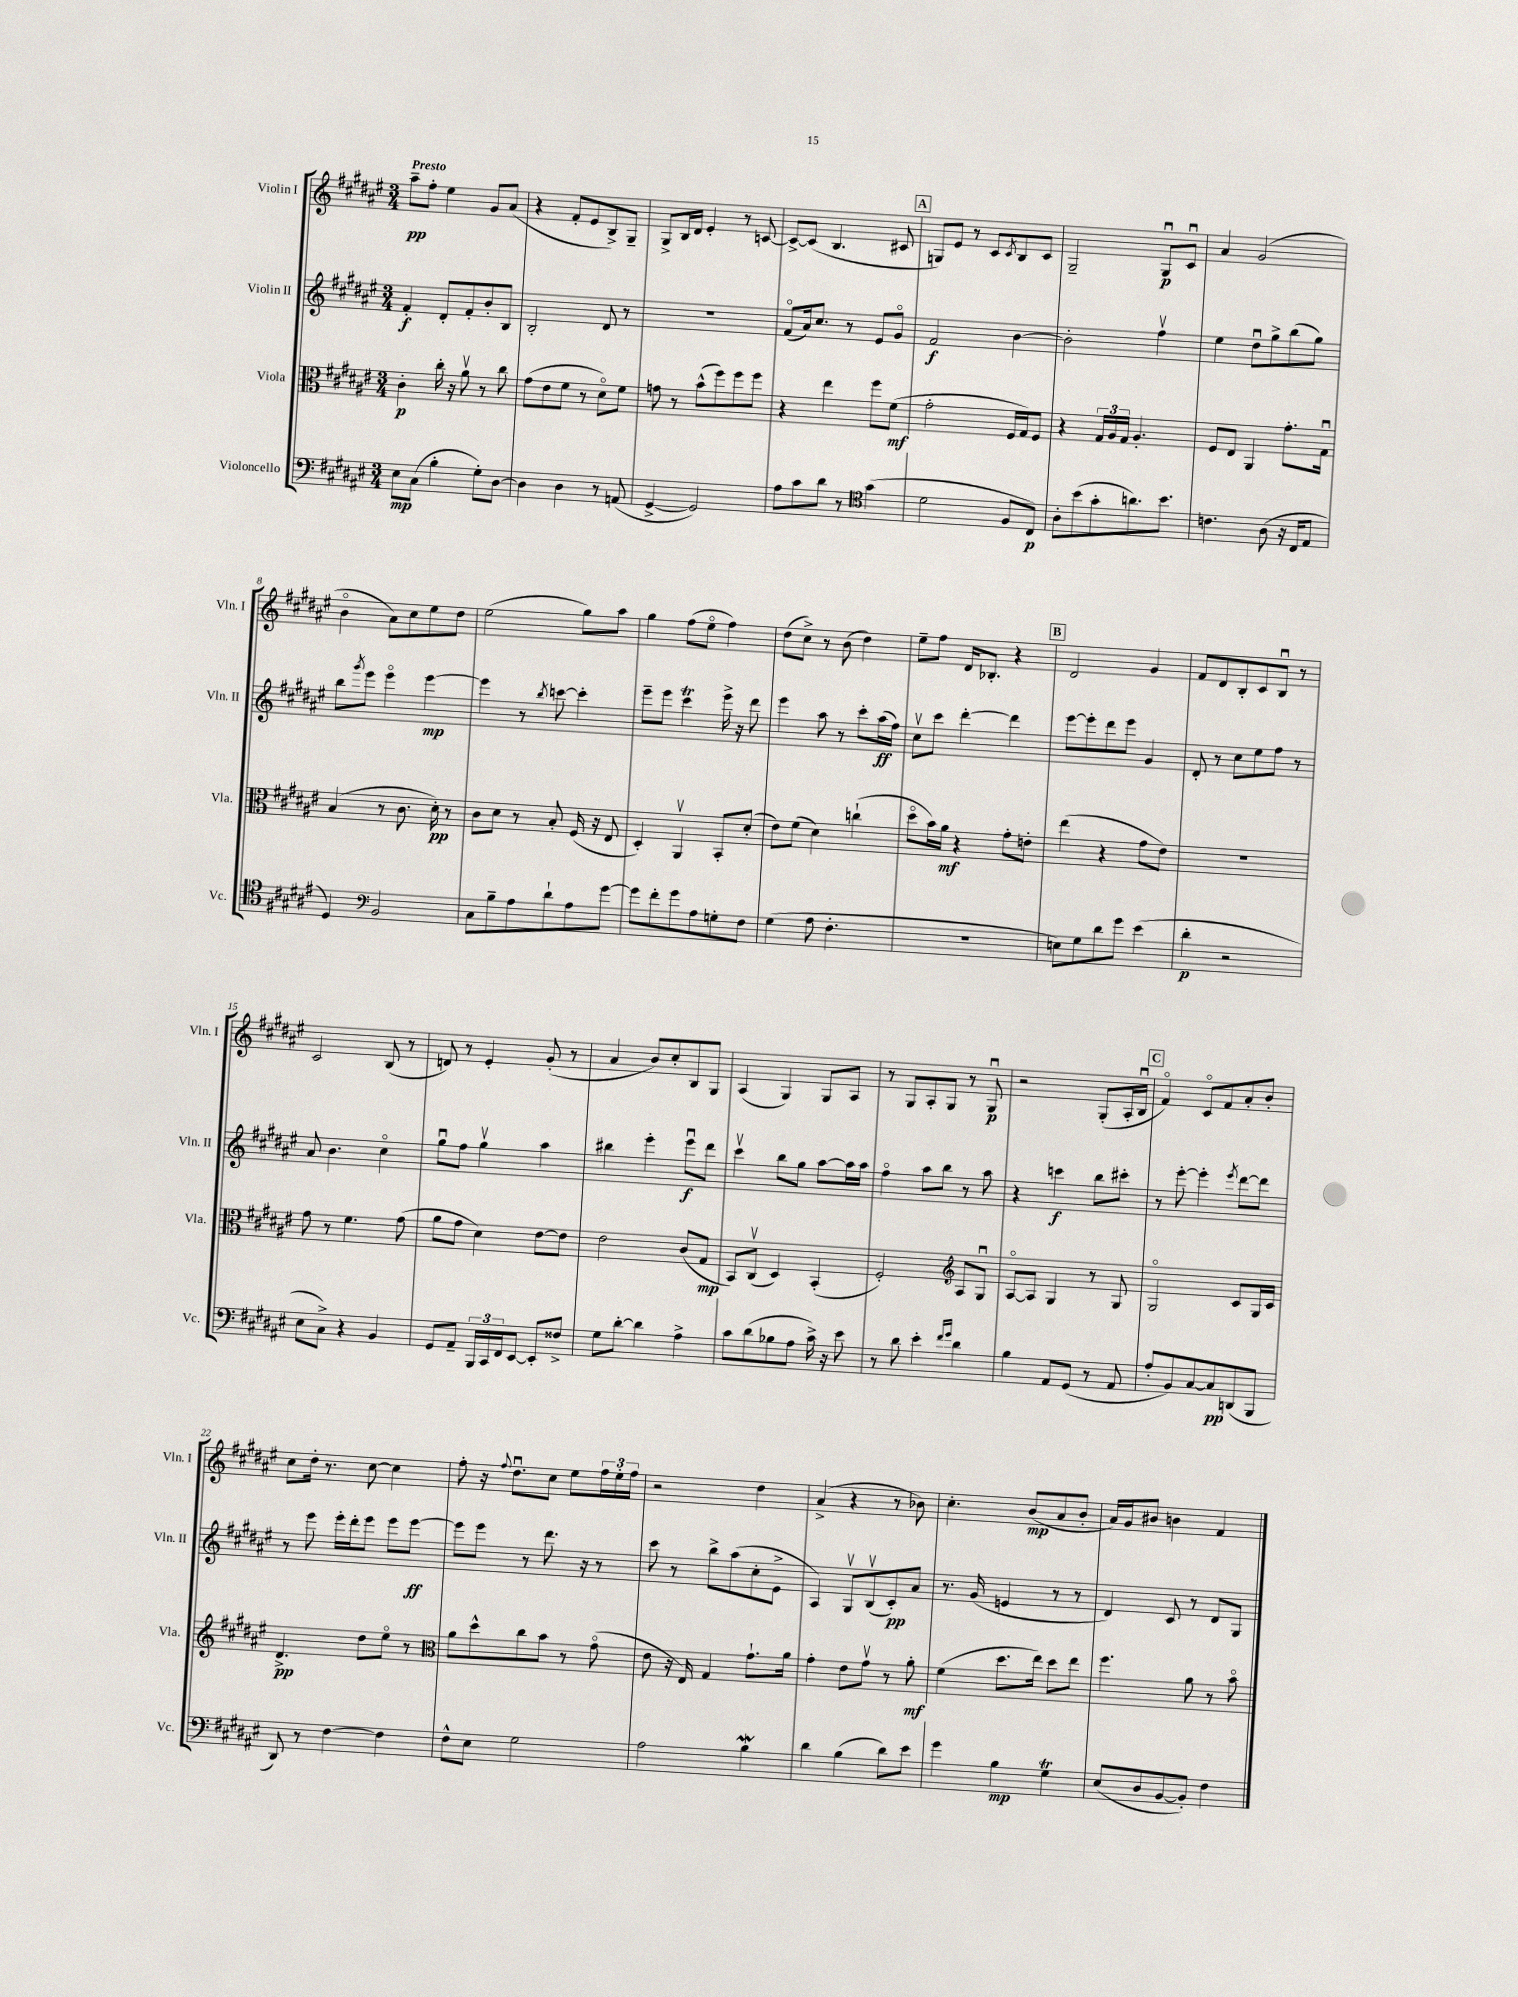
<<
\new StaffGroup <<
\new Staff = "s0" \with { instrumentName = "Violin I" shortInstrumentName = "Vln. I" } {
    \clef treble \key fis \major \numericTimeSignature \time 3/4 \tempo "Presto"
    ais''8--\pp fis''8-. eis''4 gis'8 ais'8( |
    r4 fis'8-. eis'8 b8->) gis8-- |
    gis8-> b16 dis'16 eis'4-. r8 c'8~ |
    c'8~-> c'8( b4. cis'8 |
    \mark \markup { \box "A" } g8) eis'8 r8 cis'8 \acciaccatura { cis'8 } b8 cis'8 |
    gis2-- gis8\downbow\p cis'8\downbow |
    ais'4 gis'2( |
    b'4\flageolet ais'8) cis''8 eis''8 dis''8 |
    eis''2( gis''8) ais''8 |
    gis''4 fis''8( eis''8\flageolet fis''4) |
    dis''8( cis''8->) r8 b'8( dis''4) |
    eis''8-- fis''8 dis'16 bes8.-. r4 |
    \mark \markup { \box "B" } dis'2 gis'4 |
    fis'8 dis'8 b8-. cis'8 b8\downbow r8 |
    cis'2 b8( r8 |
    d'8) r8 eis'4-. gis'8-.( r8 |
    ais'4 b'8) cis''8-. b8 gis8 |
    ais4( gis4) gis8 ais8 |
    r8 gis8 ais8-. gis8 r8 gis8\downbow\p |
    r2 gis8-.( ais16-. b16\downbow |
    \mark \markup { \box "C" } fis'4\flageolet) cis'8\flageolet fis'8 ais'8-. b'8-. |
    cis''8 dis''16-. r8. cis''8~ cis''4 |
    fis''8-. r16 \appoggiatura { fis''8 } dis''8.\downbow cis''8 eis''8 \tuplet 3/2 { fis''16 eis''16-. fis''16 } |
    r2 dis''4 |
    ais'4->( r4 r8 bes'8) |
    cis''4.-. b'8\mp( ais'8 b'8-. |
    ais'16) gis'16 bis'8 b'4 fis'4 \bar "|." |
}
\new Staff = "s1" \with { instrumentName = "Violin II" shortInstrumentName = "Vln. II" } {
    \clef treble \key fis \major \numericTimeSignature \time 3/4
    fis'4-.\f dis'8-. fis'8-. b'8-. b8 |
    b2-. dis'8 r8 |
    R2. |
    fis'8\flageolet( ais'16) cis''8. r8 eis'8 gis'8\flageolet |
    \mark \markup { \box "A" } fis'2\f b'4~ |
    b'2-. fis''4\upbow |
    eis''4 dis''8\downbow gis''8-> b''8( gis''8) |
    b''8 \acciaccatura { gis'''8 } eis'''8 eis'''4\flageolet eis'''4~\mp |
    eis'''4 r8 \acciaccatura { b''8 } c'''8~ c'''4-. |
    eis'''8-- eis'''8 cis'''4\trill eis'''16-> r16 dis'''8 |
    eis'''4 ais''8 r8 cis'''8-. ais''16\ff( fis''16) |
    cis''8\upbow cis'''8 dis'''4~-. dis'''4 |
    \mark \markup { \box "B" } eis'''8~ eis'''8-. dis'''8 eis'''8 gis'4 |
    dis'8-. r8 cis''8 eis''8 fis''8 r8 |
    ais'8 b'4. cis''4\flageolet |
    gis''8\downbow fis''8 gis''4\upbow ais''4 |
    bis''4 eis'''4-. eis'''8\downbow\f dis'''8 |
    cis'''4\upbow b''8 gis''8 ais''8~ ais''16 ais''16 |
    fis''4\flageolet ais''8 b''8 r8 ais''8 |
    r4 c'''4\f b''8 cis'''8-. |
    \mark \markup { \box "C" } r8 eis'''8~-. eis'''4-. \acciaccatura { eis'''8 } dis'''8~ dis'''8 |
    r8 eis'''8 eis'''16-. dis'''16-. eis'''8 eis'''8 eis'''8~\ff |
    eis'''8 eis'''8 r8 dis'''8. r16 r8 |
    cis'''8 r8 b''8-> ais''8( cis''8-. eis'8-> |
    ais4) gis8\upbow b8\upbow( cis'8-.\pp) ais'8 |
    r8. gis'16( e'4 r8 r8 |
    dis'4) cis'8 r8 dis'8 gis8 \bar "|." |
}
\new Staff = "s2" \with { instrumentName = "Viola" shortInstrumentName = "Vla." } {
    \clef alto \key fis \major \numericTimeSignature \time 3/4
    cis'4-.\p cis''16-. r16 ais'8\upbow r8 cis''8 |
    gis'8( eis'8 fis'8 r8 dis'8\flageolet) fis'8 |
    g'8 r8 b'8-^( fis''8) fis''8 fis''8 |
    r4 eis''4 fis''8 fis'8\mf( |
    \mark \markup { \box "A" } gis'2-. fis16 gis16) fis8 |
    r4 \tuplet 3/2 { gis16 ais16 gis16 } ais4.-. |
    fis8 eis8 ais,4 gis'8.-. gis16\downbow |
    b4( r8 cis'8. dis'16-.\pp) r8 |
    cis'8 dis'8 r8 b8-. fis16( r16 eis8 |
    dis4-.) ais,4\upbow b,8-. dis'8-.( |
    eis'8) fis'8( dis'4) c''4-!( |
    dis''8\flageolet b'16) ais'16\mf r4 gis'8-. e'8-. |
    \mark \markup { \box "B" } eis''4( r4 gis'8 eis'8) |
    R2. |
    gis'8 r8 fis'4. gis'8( |
    ais'8 gis'8 dis'4) eis'8~ eis'8 |
    eis'2 cis'8( gis8\mp |
    b,8) cis8\upbow( dis4) b,4-.( |
    fis2-.) \clef treble ais8 gis8\downbow |
    ais8~\flageolet ais8 gis4 r8 gis8 |
    \mark \markup { \box "C" } gis2\flageolet cis'8 gis16 cis'16 |
    dis'4.->\pp dis''8 eis''8\flageolet r8 |
    \clef alto ais'8 dis''8-^ cis''8 b'8 r8 gis'8\flageolet( |
    eis'8 r16 eis16) gis4 gis'8.-! ais'16 |
    gis'4-. eis'8 gis'8\upbow r8 ais'8-.\mf |
    fis'4( dis''8. eis''16) dis''8 eis''8 |
    fis''4. ais'8 r8 b'8\flageolet \bar "|." |
}
\new Staff = "s3" \with { instrumentName = "Violoncello" shortInstrumentName = "Vc." } {
    \clef bass \key fis \major \numericTimeSignature \time 3/4
    eis8\mp cis8( b4-. gis8-.) dis8~ |
    dis4 dis4 r8 a,8( |
    gis,4~-> gis,2) |
    ais8 cis'8 dis'8 r8 \clef tenor gis'4( |
    \mark \markup { \box "A" } dis'2 fis8 cis8\p) |
    ais8-. b'8( gis'8-. a'8.) b'8. |
    c'4. ais8( r16 cis16 eis8 |
    dis4) \clef bass b,2 |
    cis8 b8-- ais8 dis'8-! ais8 gis'8~ |
    gis'8 fis'8-. gis'8 ais8 g8-. fis8 |
    gis4( ais8 fis4.-. |
    R2. |
    \mark \markup { \box "B" } e8) gis8 dis'8 gis'8 eis'4( |
    dis'4-.\p r2 |
    eis8 cis8->) r4 b,4 |
    gis,8 ais,8-- \tuplet 3/2 { b,,16 cis,16 fis,16 } eis,8~ eis,8-. fisis8-> |
    gis8 dis'8~-. dis'4 ais4-> |
    cis'8 dis'8( bes8 ais8 cis'16->) r16 eis'8 |
    r8 dis'8 eis'4-. \grace { fis'16 gis'16 } dis'4 |
    b4 ais,8 gis,8( r8 ais,8 |
    \mark \markup { \box "C" } ais8-. b,8) cis8~ cis8\pp d,8( b,,8 |
    dis,8) r8 fis4~ fis4 |
    fis8-^ eis8 gis2 |
    ais2 b4\mordent |
    dis'4 b4( dis'8) eis'8 |
    gis'4 b4\mp gis4\trill |
    eis8( dis8 b,8~ b,8-.) fis4 \bar "|." |
}
>>
>>
